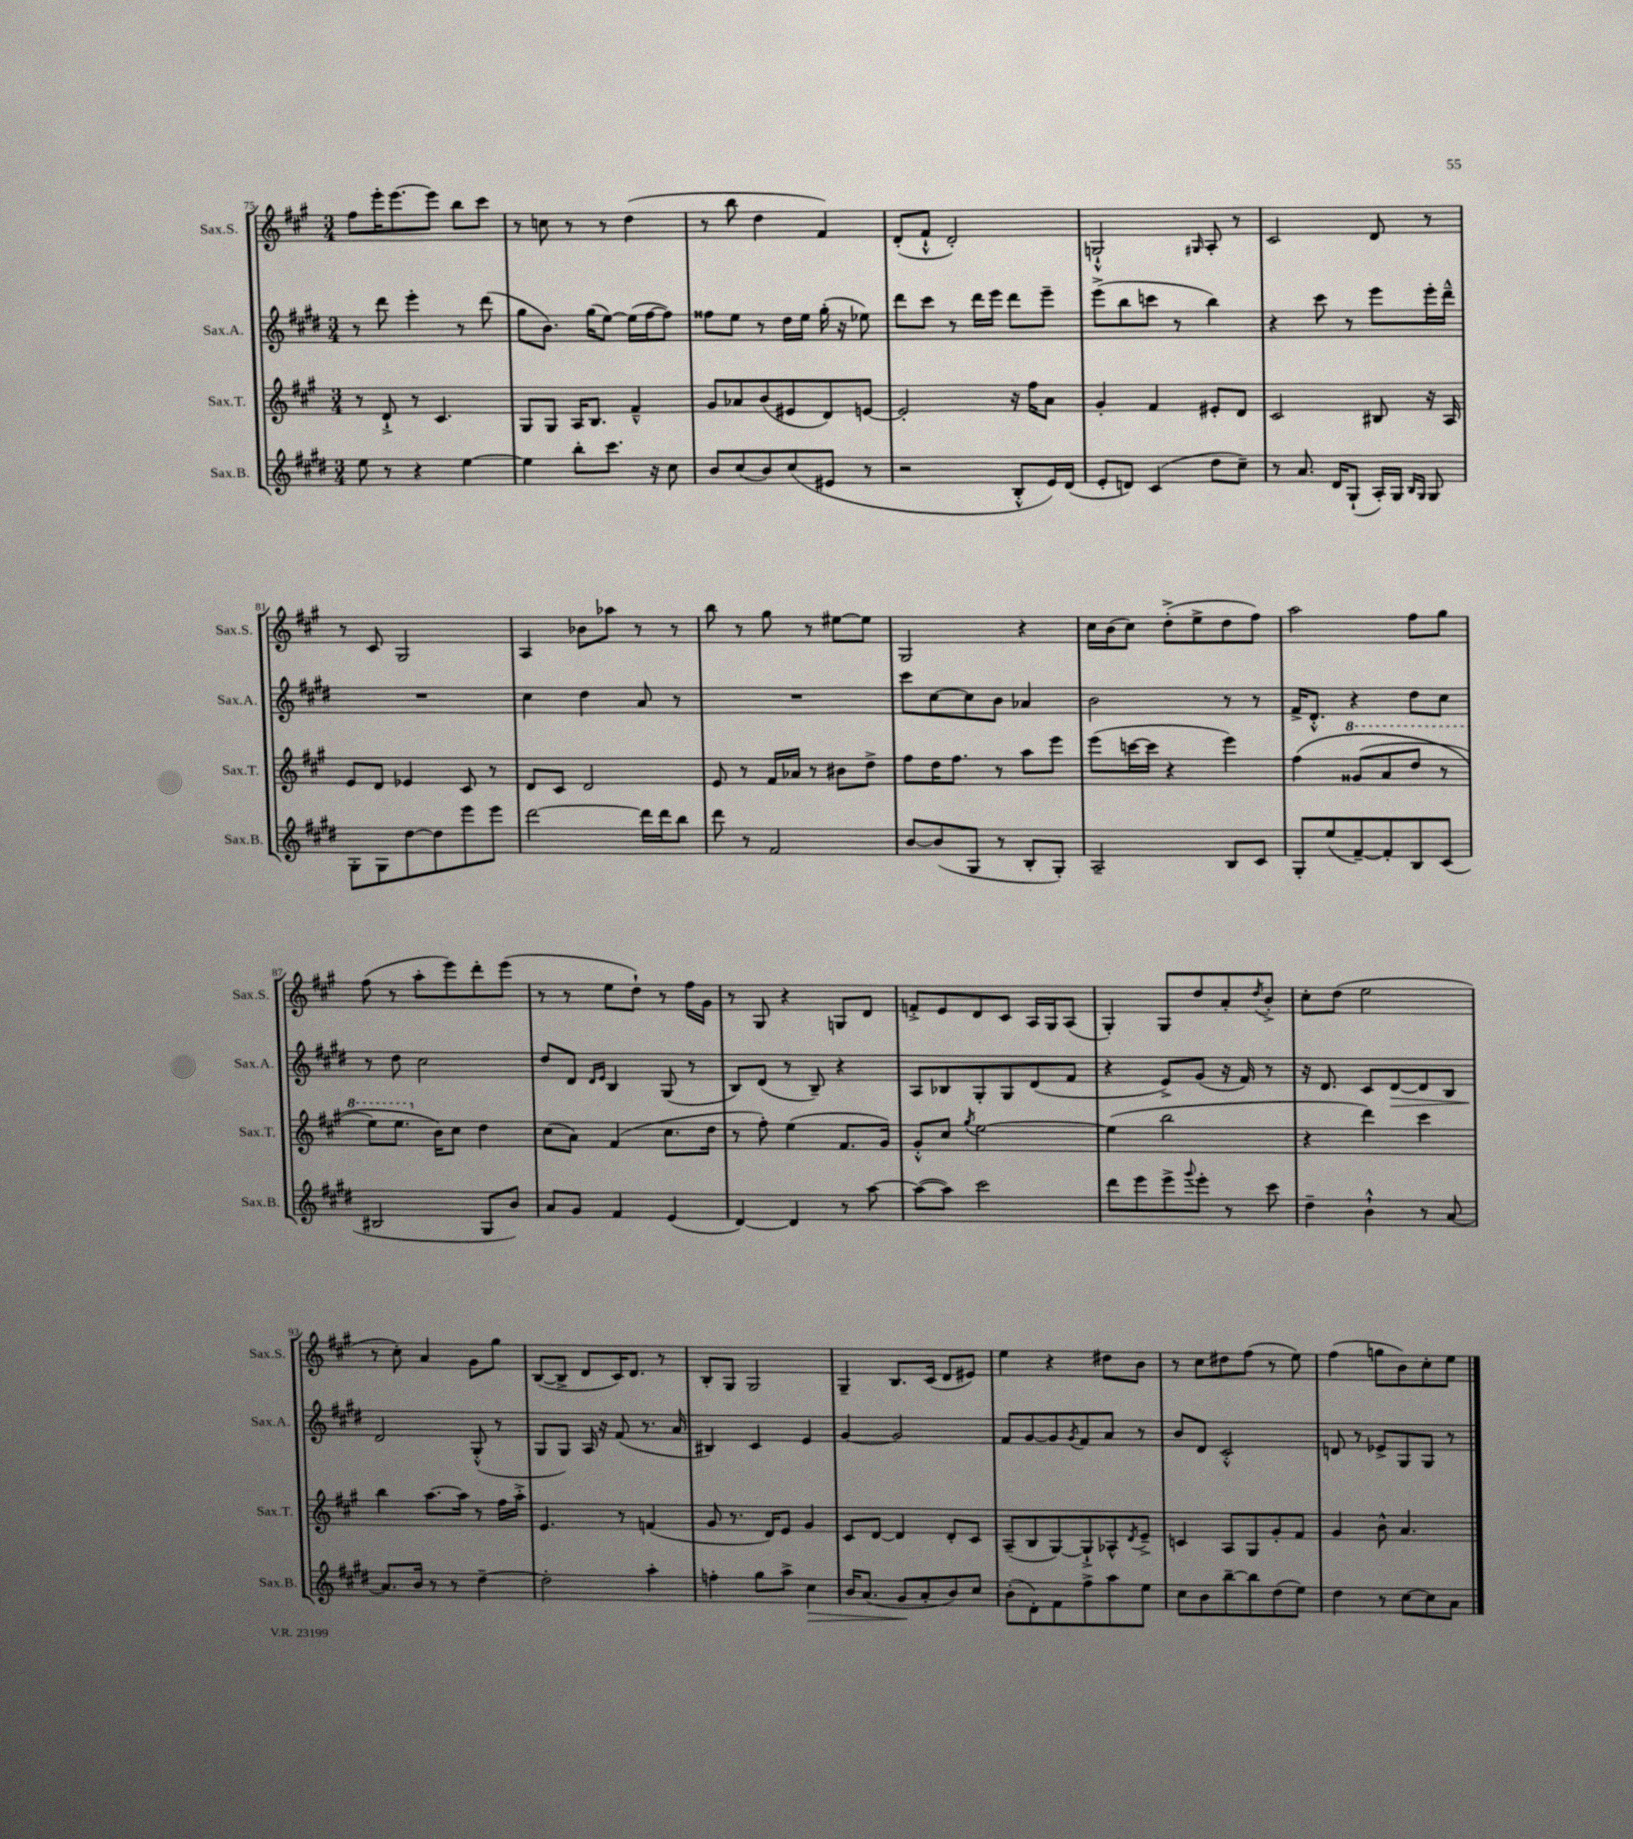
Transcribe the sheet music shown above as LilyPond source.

<<
\new StaffGroup <<
\new Staff = "s0" \with { instrumentName = "Sax.S." shortInstrumentName = "Sax.S." } {
    \clef treble \key a \major \numericTimeSignature \time 3/4
    fis''8 e'''16-. e'''8.~ e'''8 b''8 cis'''8 |
    r8 c''8 r8 r8 d''4( |
    r8 b''8 d''4 fis'4) |
    d'8-.( fis'8-!-^ d'2-.) |
    g2-!-^ \grace { gis16 } a8-. r8 |
    cis'2 d'8 r8 |
    r8 cis'8 gis2 |
    a4 bes'8 aes''8 r8 r8 |
    b''8 r8 gis''8 r8 eis''8~ eis''8 |
    gis2 r4 |
    cis''16 b'16( cis''8) d''8-.->( e''8-> d''8 fis''8) |
    a''2 fis''8 gis''8 |
    fis''8( r8 a''8-. e'''8) d'''8-. e'''8( |
    r8 r8 e''8 d''8-!) r8 fis''16 gis'16 |
    r8 gis8 r4 g8 d'8 |
    f'8-.-> e'8 d'8 cis'8 a16 gis16 a8( |
    gis4-.) gis8 d''8 a'8-. \acciaccatura { d''8 } b'8-.-> |
    cis''8-. d''8( e''2 |
    r8 cis''8-.) a'4 gis'8 gis''8 |
    b8~( b8-> d'8 cis'16) d'8. r8 |
    b8-. gis8 gis2 |
    gis4-- b8. cis'16( d'8 eis'8) |
    e''4 r4 dis''8 b'8 |
    r8 cis''8 dis''8 fis''8( r8 e''8) |
    fis''4( g''8 b'8) cis''8-. e''8 \bar "|." |
}
\new Staff = "s1" \with { instrumentName = "Sax.A." shortInstrumentName = "Sax.A." } {
    \clef treble \key e \major \numericTimeSignature \time 3/4
    r8 dis'''8 e'''4-. r8 dis'''8( |
    gis''8 b'8.) gis''16( e''8~) e''16( fis''16~ fis''8) |
    fisis''8 e''8 r8 dis''16 e''16 gis''16-.( r16 ees''8) |
    dis'''8 cis'''8 r8 dis'''16 e'''16 dis'''8 e'''8-- |
    e'''8->( b''8 c'''8 r8 b''4) |
    r4 cis'''8 r8 e'''8 e'''16-. dis'''16---^ |
    R2. |
    cis''4 dis''4 a'8 r8 |
    R2. |
    cis'''8 cis''8~ cis''8 b'8 aes'4 |
    b'2 r8 r8 |
    fis'16-> dis'8.-.-^ r4 dis''8 cis''8 |
    r8 dis''8 cis''2 |
    dis''8 dis'8 \grace { dis'16 e'16 } b4 gis8( r8 |
    b8) dis'8( r8 b8--) r4 |
    a8 bes8 gis8-. gis8 dis'8( fis'8 |
    r4 e'8->) gis'8( r16 fis'16) r8 |
    r16 dis'8. cis'8 dis'8~\> dis'8 b8 |
    dis'2\! gis8-.-^( r8 |
    gis8 gis8) a16 r16 fis'8( r8. a'16 |
    bis4) cis'4 e'4 |
    gis'4~ gis'2 |
    fis'8 gis'8~ gis'8 \acciaccatura { gis'8 } fis'8 a'8 r8 |
    b'8 dis'8 cis'2-.-^ |
    d'8 r8 ees'8-> gis8 gis8 r8 \bar "|." |
}
\new Staff = "s2" \with { instrumentName = "Sax.T." shortInstrumentName = "Sax.T." } {
    \clef treble \key a \major \numericTimeSignature \time 3/4
    r8 d'8-!-> r8 cis'4. |
    gis8 gis8 a16 b8. fis'4---^ |
    gis'8 aes'8 b'8( eis'8 d'8) e'8~ |
    e'2-. r16 fis''16 a'8 |
    gis'4-. fis'4 eis'8-. d'8 |
    cis'2 bis8 r16 a16 |
    e'8 d'8 ees'4 cis'8 r8 |
    d'8 cis'8 d'2 |
    e'8 r8 fis'16 aes'16 r8 bis'8 d''8-> |
    fis''8 d''16 fis''8. r8 a''8 e'''8 |
    e'''8( c'''16~ c'''16 r4 e'''4) |
    fis''4\( \ottava #1 gisis''8( a''8 d'''8 r8 |
    e'''8) e'''8. \ottava #0 b'16\) cis''8 d''4 |
    cis''8( a'8) fis'4( cis''8. d''16 |
    r8 fis''8-.) e''4( fis'8. gis'16) |
    gis'8-.-^ cis''8 \acciaccatura { gis''8 } e''2~ |
    e''4( b''2 |
    r4 d'''4) cis'''4 |
    b''4 a''8.~ a''16 r8 fis''16 a''16-.-> |
    e'4. r8 f'4( |
    gis'8 r8. d'16) e'8 gis'4 |
    cis'8 d'8~ d'4 d'8-. cis'8 |
    a8--( b8 gis8~) gis8-!-> aes8-^ \acciaccatura { d'8 } e'8---> |
    c'4 a8 gis8 gis'8-. fis'8 |
    gis'4 b'8-^ a'4. \bar "|." |
}
\new Staff = "s3" \with { instrumentName = "Sax.B." shortInstrumentName = "Sax.B." } {
    \clef treble \key e \major \numericTimeSignature \time 3/4
    e''8 r8 r4 e''4~ |
    e''4 b''8-. cis'''8. r16 cis''8 |
    b'8 cis''8( b'8) cis''8( eis'8 r8 |
    r2 b8-.-^ e'16) dis'16( |
    e'8-. d'8) cis'4( dis''8 cis''8--) |
    r8 a'8. dis'16 gis8-!( a16-.) gis16 \grace { b16 gis16 } gis8 |
    gis8-. gis8 dis''8~ dis''8 e'''8 e'''8 |
    dis'''2~ dis'''16 dis'''16 b''8 |
    dis'''8 r8 fis'2 |
    b'8~ b'8( gis8 r8 b8-. gis8-.) |
    a2-- b8 cis'8 |
    gis8-. e''8( fis'8~--) fis'8-. b8 cis'8( |
    bis2 gis8 b'8) |
    a'8 gis'8 fis'4 e'4( |
    dis'4~) dis'4 r8 a''8~ |
    a''8~( a''8) cis'''2 |
    dis'''8 e'''8 e'''8-> \appoggiatura { gis'''8 } e'''8-. r8 cis'''8 |
    dis''4-- b'4-!-^ r8 a'8~ |
    a'8. b'16 r8 r8 dis''4~-- |
    dis''2-. a''4-. |
    f''4-. gis''8 a''8-> cis''4\> |
    b'16 a'8.( gis'8\! a'8-. b'8) cis''8 |
    b'8-.( dis'8-.) fis'8 fis''8-> a''8 e''8 |
    cis''8 b'8 b''8~-- b''8 dis''8( e''8) |
    dis''4 r8 cis''8~ cis''8 a'8 \bar "|." |
}
>>
>>
\layout { \context { \Score currentBarNumber = #75 } }
